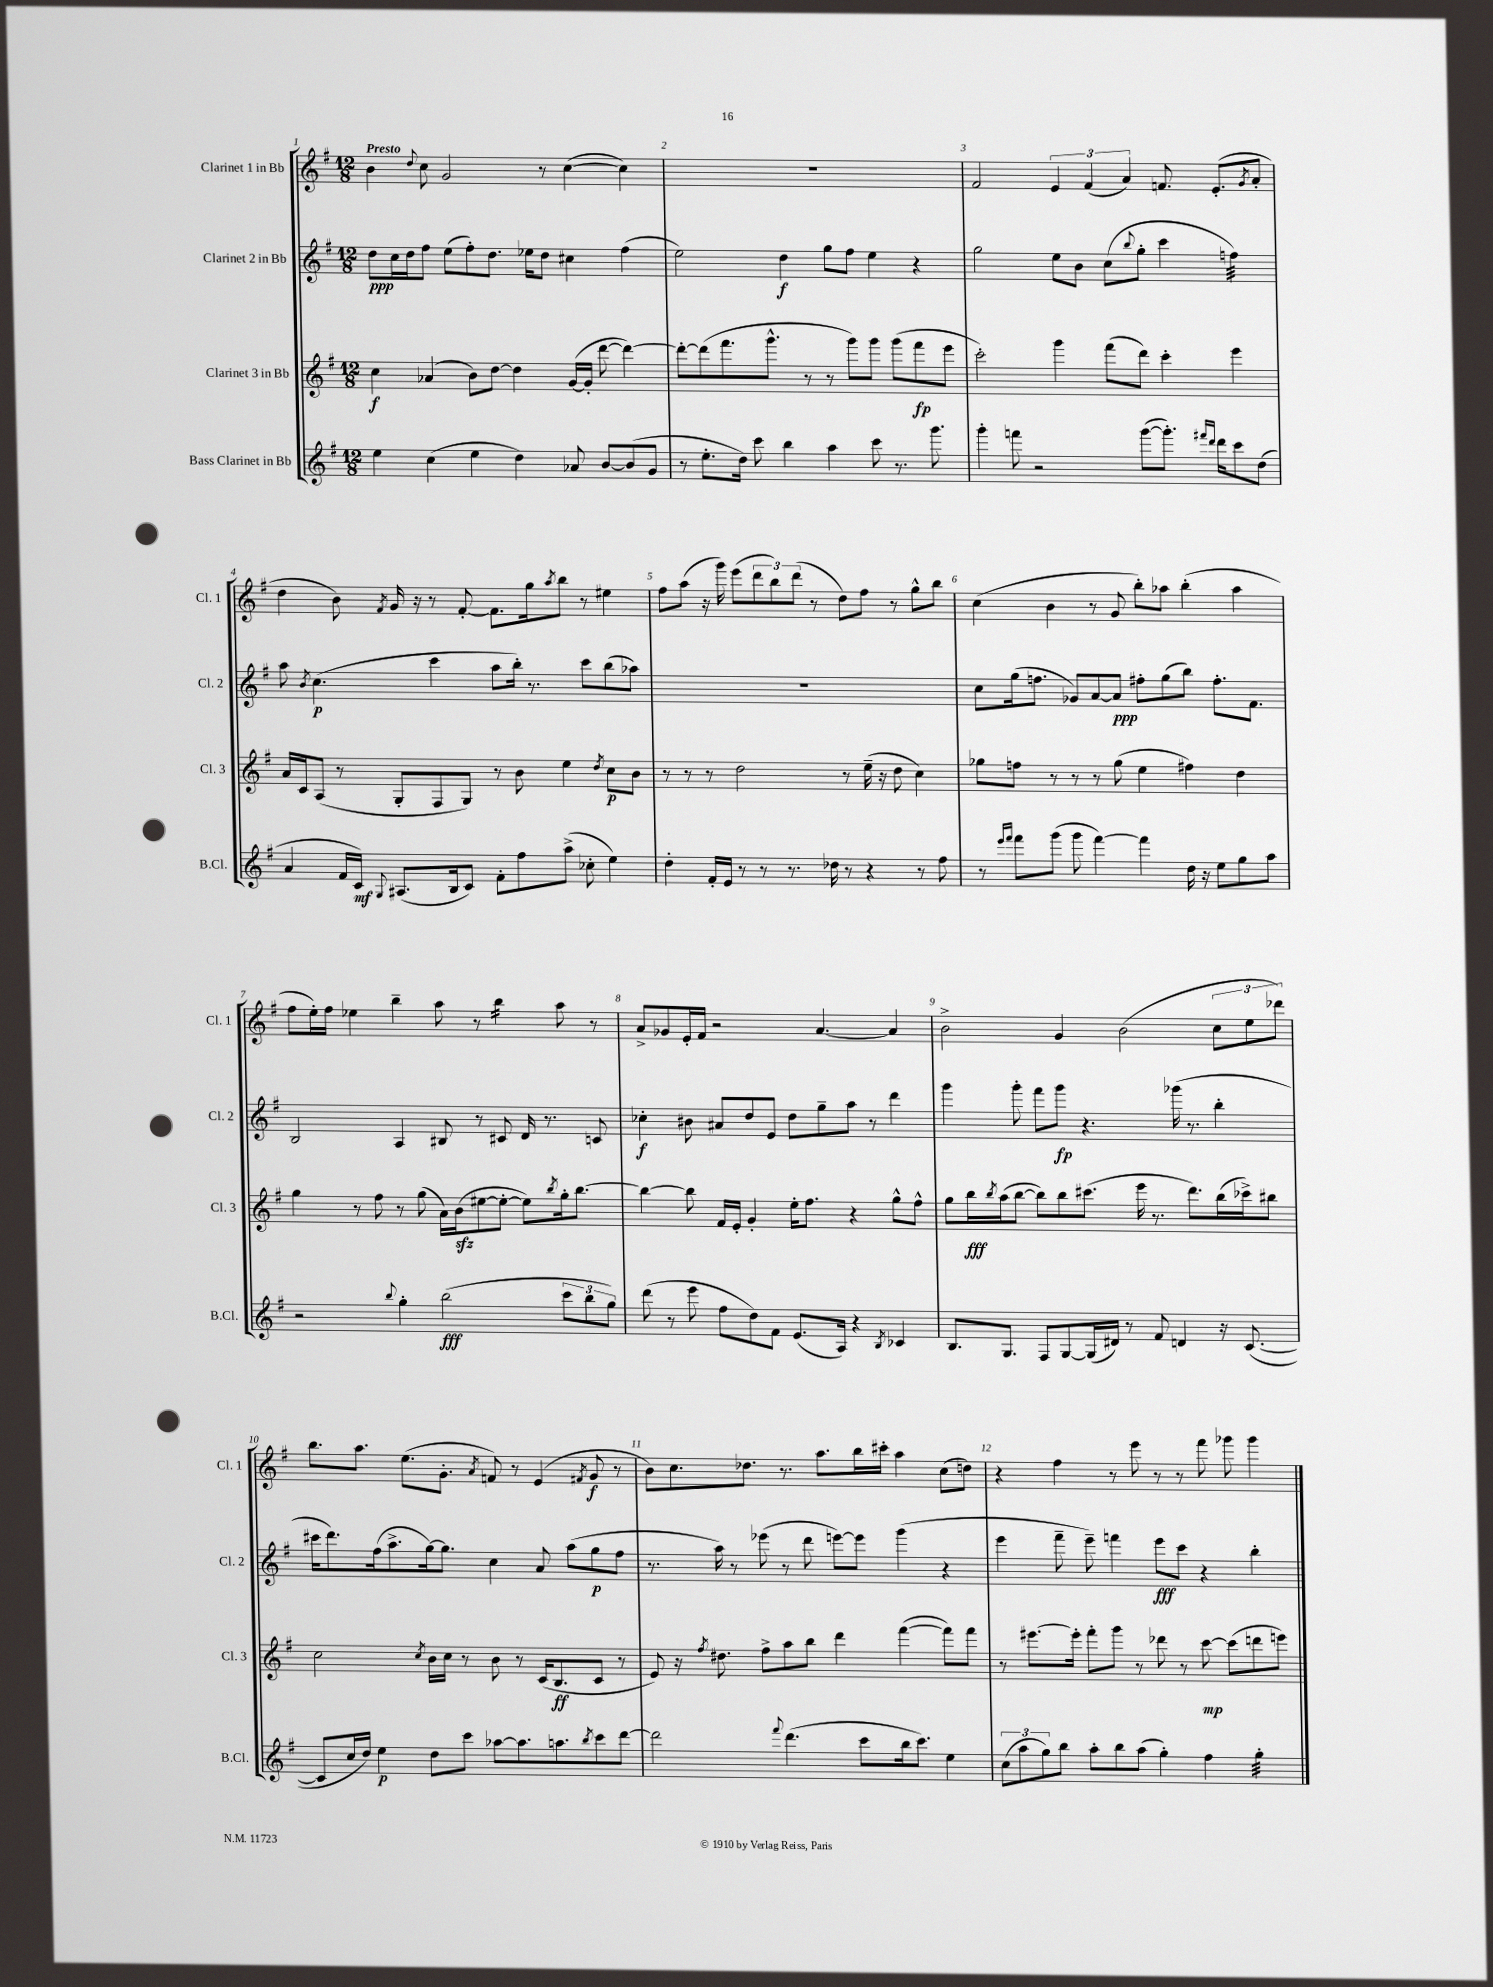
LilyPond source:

<<
\new StaffGroup <<
\new Staff = "s0" \with { instrumentName = "Clarinet 1 in Bb" shortInstrumentName = "Cl. 1" } {
    \clef treble \key g \major \numericTimeSignature \time 12/8 \tempo "Presto"
    b'4 \appoggiatura { d''8 } c''8 g'2 r8 c''4~( c''4) |
    R1. |
    fis'2 \tuplet 3/2 { e'4 fis'4( a'4) } f'8. e'8.-.( \acciaccatura { g'8 } a'8-. |
    d''4 b'8) \acciaccatura { fis'8 } g'16 r16 r8 fis'8~-. fis'8. g''16 \acciaccatura { a''8 } b''8 r8 eis''4 |
    fis''8 a''8( r16 g'''16) e'''8( \tuplet 3/2 { d'''8 b''8) d'''8( } r8 d''8) fis''8 r8 g''8-^ b''8 |
    c''4( b'4 r8 g'8 b''8-.) aes''8 b''4-.( aes''4 |
    fis''8 e''16-.) fis''16 ees''4 b''4-- a''8 r8 b''4:16 a''8 r8 |
    a'8-> ges'8 e'16-. fis'16 r2 a'4.~ a'4 |
    b'2-> g'4 b'2( \tuplet 3/2 { c''8 e''8 des'''8) } |
    b''8. a''8. e''8.( g'8.-. \acciaccatura { a'8 } f'8) r8 e'4( \acciaccatura { fis'8 } g'8\f r8 |
    b'8) c''8. des''8. r8. a''8. b''16 cis'''16-. a''4 c''8( d''8) |
    r4 fis''4 r8 e'''8 r8 r8 fis'''8 ges'''8 ges'''4 \bar "|." |
}
\new Staff = "s1" \with { instrumentName = "Clarinet 2 in Bb" shortInstrumentName = "Cl. 2" } {
    \clef treble \key g \major \numericTimeSignature \time 12/8
    d''8\ppp c''16 d''16 fis''8 e''8( fis''8-.) d''8. ees''16 d''8 cis''4 fis''4( |
    e''2) d''4\f g''8 fis''8 e''4 r4 |
    g''2 e''8 b'8 c''8( \appoggiatura { b''8 } g''8-. c'''4 f''4:32) |
    a''8 \acciaccatura { b'8 } c''4.\p( c'''4 a''8 b''16-.) r8. c'''8 b''8( aes''8) |
    R1. |
    c''8 g''16( f''8. ges'8) a'8~ a'8\ppp fis''8-. g''8( b''8) fis''8.-. fis'8. |
    b2 a4 bis8 r8 cis'8 d'16 r8. c'8 |
    ces''4-.\f bis'8 ais'8 d''8 e'8 d''8 g''8-- a''8 r8 d'''4 |
    g'''4 g'''8-. fis'''8 g'''8\fp r4. ges'''16( r8. b''4-. |
    cis'''16 d'''8.) fis''16( a''8.-> g''16~) g''8. c''4 a'8 a''8( g''8\p fis''8 |
    r8. a''16) r8 ees'''8( r8 d'''8 e'''8~) e'''8 g'''4( r4 |
    e'''4 fis'''8-- e'''8--) f'''4 e'''8\fff c'''8 r4 b''4-. \bar "|." |
}
\new Staff = "s2" \with { instrumentName = "Clarinet 3 in Bb" shortInstrumentName = "Cl. 3" } {
    \clef treble \key g \major \numericTimeSignature \time 12/8
    c''4\f aes'4( b'8) d''8~ d''4 g'16~( g'16-. d'''8~ d'''4~) |
    d'''8~-. d'''8( fis'''8. g'''8.-^ r8 r8 g'''8) g'''8 g'''8( fis'''8\fp e'''8 |
    c'''2-.) g'''4 fis'''8( d'''8) c'''4-. e'''4 |
    a'16 c'16 a8( r8 g8-. fis8 g8) r8 b'8 e''4 \acciaccatura { d''8 } c''8\p b'8 |
    r8 r8 r8 d''2 r8 e''16--( r16 d''8 c''4) |
    ges''8 f''8 r8 r8 r8 ges''8( e''4 fis''4) d''4 |
    g''4 r8 fis''8 r8 g''8( a'16) b'16\sfz( eis''8~ eis''8~-. eis''8) \acciaccatura { b''8 } g''16-. b''8.~ |
    b''4~ b''8 fis'16 e'16-. g'4-. e''16-. fis''8. r4 g''8-^ fis''8-^ |
    g''8 b''16\fff \acciaccatura { b''8 } a''16( b''8~ b''8) b''8 cis'''8.( e'''16 r8. d'''8.) b''16( ces'''16->) bis''8 |
    c''2 \acciaccatura { c''8 } b'16 c''16 r8 b'8 r8 c'16( b8.\ff c'8 r8 |
    e'8) r16 \acciaccatura { fis''8 } dis''8. fis''8-> a''8 b''8 d'''4 fis'''4~( fis'''8) fis'''8 |
    r8 eis'''8.~ eis'''16-. fis'''8-. g'''8 r8 des'''8 r8 c'''8~\mp c'''8( d'''8 e'''8) \bar "|." |
}
\new Staff = "s3" \with { instrumentName = "Bass Clarinet in Bb" shortInstrumentName = "B.Cl." } {
    \clef treble \key g \major \numericTimeSignature \time 12/8
    e''4 c''4( e''4 d''4) aes'8 b'8~ b'8( g'8 |
    r8 e''8.-. d''16) c'''8 b''4 a''4 c'''8 r8. g'''8. |
    g'''4-. f'''8 r2 g'''8~( g'''8.-.) \grace { fis'''16 d'''16 } d'''16 c'''8 d''8( |
    a'4 fis'16 c'16\mf) \appoggiatura { g8 } ais8.( b16 c'8) fis'8-. fis''8 a''8->( ces''8-. e''4) |
    d''4-. fis'16-. e'16 r8 r8 r8. des''16 r8 r4 r8 fis''8 |
    r8 \grace { e'''16 fis'''16 } fis'''8 g'''8( g'''8 fis'''4~) fis'''4 d''16 r16 e''8 g''8 a''8 |
    r2 \appoggiatura { b''8 } g''4-. b''2\fff( \tuplet 3/2 { c'''8 b''8 g''8) } |
    d'''8( r8 e'''8 fis''8 d''8) fis'8 e'8.( a16) r4 \acciaccatura { b8 } ces'4 |
    b8. g8. fis8 g8~ g16( dis'16) r8 fis'8 d'4 r16 c'8.~( |
    c'8 c''16 d''16) e''4\p d''8 c'''8 aes''8~ aes''8. a''8. \acciaccatura { b''8 } c'''8 d'''8~ |
    d'''2 \appoggiatura { fis'''8 } d'''4.( c'''8 b''16 c'''8.) e''4 |
    \tuplet 3/2 { c''8( a''8 g''8) } b''8 a''8-. b''8 a''8( g''4-.) fis''4 g''4:32-. \bar "|." |
}
>>
>>
\layout { \context { \Score \override BarNumber.break-visibility = ##(#f #t #t) barNumberVisibility = #all-bar-numbers-visible } }
